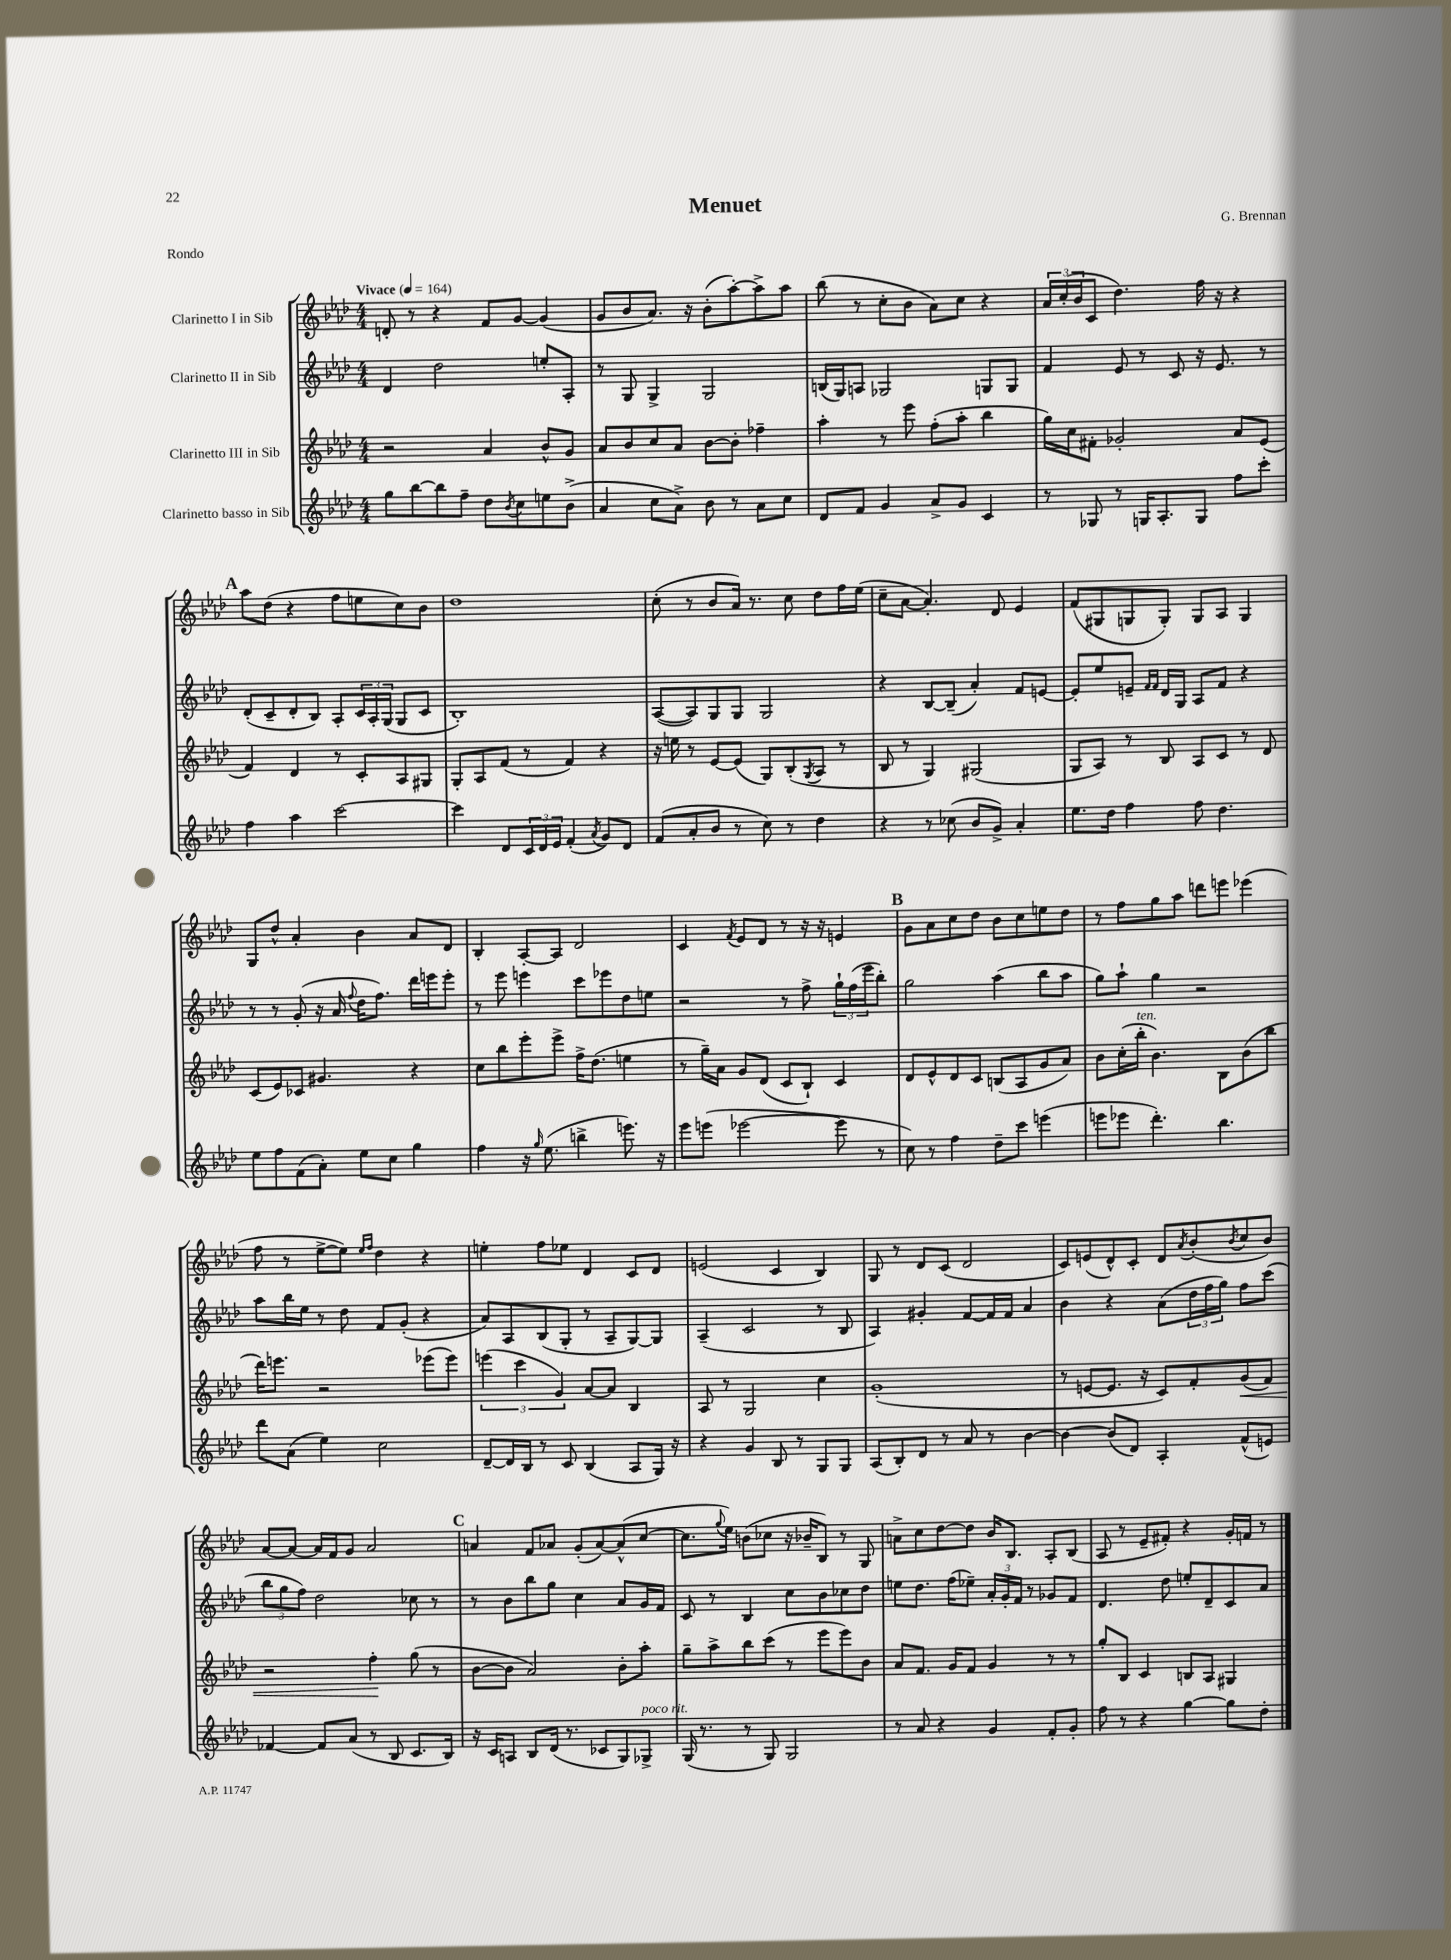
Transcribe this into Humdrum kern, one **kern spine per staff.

**kern	**kern	**kern	**kern
*staff4	*staff3	*staff2	*staff1
*clefG2	*clefG2	*clefG2	*clefG2
*k[b-e-a-d-]	*k[b-e-a-d-]	*k[b-e-a-d-]	*k[b-e-a-d-]
*M4/4	*M4/4	*M4/4	*M4/4
*MM164	*MM164	*MM164	*MM164
8gg	2r	4d-	8d'
[8bb-	.	.	8r
8bb-]	.	2dd-	4r
8ff~	.	.	.
8dd-	4a-	.	8f
8qb-	.	.	.
8cc	.	.	[8g
8ee	8b-^^	8ee'	(4g]
(8b-^	8g	8A-'	.
=	=	=	=
4a-	8a-	8r	8g
.	8b-	8G	8b-
8cc	8cc	4G^	8.a-)
8a-^)	8a-	.	.
.	.	.	16r
8b-	[8b-	2G	(8b-'
8r	8b-']	.	[8aa-')
8a-	4ff-~	.	8aa-^]
8cc	.	.	8aa-
=	=	=	=
8d-	4aa-'	(16B	(8bb-
.	.	16G)	.
8f	.	8A	8r
4g	8r	2G-	8cc'
.	8eee-	.	8b-
8a-^	(8ff'	.	8a-)
8g	8aa-'	.	8cc
4c	4bb-	8G	4r
.	.	8G	.
=	=	=	=
8r	16gg)	4f	24a-
.	.	.	(24cc'
.	16cc	.	.
.	.	.	24b-
8G-	8f#'	.	8c
8r	2g-'	8e-	4.dd-)
16G	.	8r	.
8.A-'	.	.	.
.	.	8c	.
8G	.	16r	16ff
.	.	8.e-	16r
8ff	8a-	.	4r
8ccc'	(8e-	8r	.
=	=	=	=
4ff	4f)	(8d-'	8aa-
.	.	8c~	(8dd-
4aa-	4d-	8d-'	4r
.	.	8B-)	.
[2ccc	8r	8A-'	8ff
.	8c'	24c	8ee
.	.	24A-'	.
.	.	(24G	.
.	8A-	8G	8cc)
.	8G#	8c	8b-
=	=	=	=
4ccc]	8G'	1B-')	1dd-
.	8A-	.	.
8d-	(8f	.	.
24c	8r	.	.
24d-	.	.	.
24e-	.	.	.
(4f'	4f)	.	.
8qa-	.	.	.
8g)	4r	.	.
8d-	.	.	.
=	=	=	=
(8f	16r	([8A-	(8cc'
.	16ee	.	.
8a-'	8r	8A-])	8r
8b-	[8e-	8G	8b-
8r	(8e-]	8G	16a-)
.	.	.	8.r
8cc)	8G)	2G	.
8r	(8B-'	.	8cc
.	8qG	.	.
4dd-	8A-	.	8dd-
.	8r	.	16ff
.	.	.	(16ee-
=	=	=	=
4r	8B-	4r	8cc~
.	8r	.	[8a-
8r	4G)	[8B-	4.a-'])
(8cc-	.	(8B-~]	.
8b-	(2G#	4a-')	.
8g^)	.	.	8d-
4a-'	.	8f	4e-
.	.	[8e	.
=	=	=	=
8.ee-	8G	8e']	(8f
.	8A-)	8ee-	8G#
16dd-	.	.	.
4ff	8r	8e~	8G
.	.	16qqf	.
.	.	16qqf	.
.	8B-	16d-	8G')
.	.	16G	.
8ff	8A-	8A-	8G
4.dd-	8c	8f	8A-
.	8r	4r	4G
.	8d-	.	.
=	=	=	=
8ee-	(8c	8r	8G
8ff	8e-)	8r	8dd-^^
(8f	8c-	(8g'	4a-'
8a-')	4.g#	16r	.
.	.	16a-	.
.	.	8qqff	.
8ee-	.	16dd-	4b-
.	.	8.ff)	.
8cc	.	.	.
4gg	4r	16ddd-	8a-
.	.	16eee	.
.	.	8eee'	8d-
=	=	=	=
4ff	8cc	8r	4B-'
.	8bb-	8eee-	.
16r	8eee-'	4eee	[8A-'
16qqgg	.	.	.
(8.ee-	.	.	.
.	8eee-^	.	8A-]
4bb^	16ff^	8ccc	2d-
.	(8.dd-	.	.
.	.	8eee-	.
8.eee)	4ee	8dd-	.
.	.	8ee	.
16r	.	.	.
=	=	=	=
8eee-	8r	2r	4c
(8eee	16gg~)	.	.
.	16a-	.	.
.	.	.	8qf
[2eee-	8g	.	8e-
.	(8d-	.	8d-
.	8c	8r	8r
.	8B-`)	8ff^	16r
.	.	.	16r
8eee-]	4c	24gg`	4e
.	.	(24ff	.
.	.	24eee-	.
8r	.	8bb-')	.
=	=	=	=
8cc)	8d-	2gg	8g
8r	8e-^^	.	8a-
4ff	8d-	.	8cc
.	8c	.	8dd-
8dd-~	(8B	(4aa-	8b-
8ccc	8A-	.	8cc
(4eee	8g	8bb-	8ee
.	8a-)	8aa-	8dd-
=	=	=	=
8eee	8b-	8gg)	8r
8eee-	(16cc'	8aa-`	8ff
.	16bb-'	.	.
4.ddd-')	4.b-)	4gg	8gg
.	.	.	8aa-
.	.	2r	8ddd
4.bb-	8B-	.	8eee
.	(8b-	.	(4eee-
.	8bb-	.	.
=	=	=	=
8ddd-	16ddd-)	8aa-	8ff
.	8.eee	.	.
(8a-	.	16bb-	8r
.	.	16ee-	.
4ee-)	2r	8r	[8ee-^
.	.	8dd-	8ee-])
.	.	.	16qqee-
.	.	.	16qqff
2cc	.	8f	4dd-
.	.	(8g'	.
.	(8eee-	4r	4r
.	8eee-)	.	.
=	=	=	=
[8d-~	(6eee	8a-)	4ee'
16d-]	.	8A-	.
.	6ccc	.	.
16B-	.	.	.
8r	.	(8B-	8ff
.	6g)	.	.
8c	.	8G'	8ee-
(4B-	[8a-	8r	4d-
.	8a-]	8A-~	.
8A-	4B-	[8G)	8c
16G)	.	8G]	8d-
16r	.	.	.
=	=	=	=
4r	8A-	(4A-~	(2e
.	8r	.	.
4g	2G	2c	.
8B-	.	.	4c
8r	.	.	.
8G	4cc	8r	4B-)
8G	.	8B-	.
=	=	=	=
(8A-	(1g'	4A-)	8G
8B-')	.	.	8r
8d-	.	4g#'	8d-
8r	.	.	(8c
8a-	.	[8f	2d-
8r	.	16f]	.
.	.	16f	.
[4b-	.	4a-	.
=	=	=	=
4b-_	8r	4b-	8c)
.	[8e	.	(8e
(8b-]	8.e]	4r	8d-^^)
8d-)	.	.	8c'
.	16r	.	.
4A-'	8c)	(8a-	8d-
.	.	.	8qa-
.	8f'	24dd-	(8b-'
.	.	24ff	.
.	.	24gg)	.
.	.	.	8qb-
(8f^^	(8g	8ff	8cc
8e)	8f)	(8ccc	8b-)
=	=	=	=
[4f-	2r	12bb-	[8a-
.	.	12gg	.
.	.	.	8a-_
.	.	12ff)	.
8f-]	.	2dd-	16a-]
.	.	.	16f
(8a-	.	.	8g
8r	4ff'	.	2a-
8B-	.	.	.
8.c	(8gg	8cc-	.
.	8r	8r	.
16B-)	.	.	.
=	=	=	=
16r	[8b-	8r	4a
16c	.	.	.
8A	8b-]	8b-	.
8B-	2a-)	8bb-	8f
(16d-	.	8gg	8a-
8.r	.	.	.
.	.	4cc	(8g'
8c-	.	.	[8a-)
8G)	8b-'	8a-	(8a-^^]
8G-^	8aa-'	16g	[8cc
.	.	16f	.
=	=	=	=
(16G	8gg~	8c	8.cc]
8.r	.	.	.
.	8aa-^	8r	.
.	.	.	8qqgg
.	.	.	16ee-)
8r	8bb-	4B-	(8b
8G)	(8ccc	.	8cc-
2G	8r	8cc	16r
.	.	.	16b-~
.	8eee-	8b-	8B-)
.	8eee-)	8cc-	8r
.	8b-	8dd-	8G
=	=	=	=
8r	8a-	8ee	8a^
8a-	8.f	8.dd-	8cc
4r	.	.	[8dd-
.	16g	(16ff	.
.	8f	8ee-~)	8dd-]
4g	4g	24a-'	16b-
.	.	24g'	.
.	.	.	8.B-
.	.	24f	.
.	.	8r	.
8f'	8r	8g-	8A-'
8g'	8r	8f	(8B-
=	=	=	=
8ff	8gg'	4.d-	8A-
8r	8B-	.	8r
4r	4c	.	8e-~
.	.	8dd-	8f#')
[4gg	8B	8ee'	4r
.	8A-	8d-~	.
8gg]	4G#	8c	16g'
.	.	.	16f
8dd-'	.	8a-	8r
==	==	==	==
*-	*-	*-	*-
